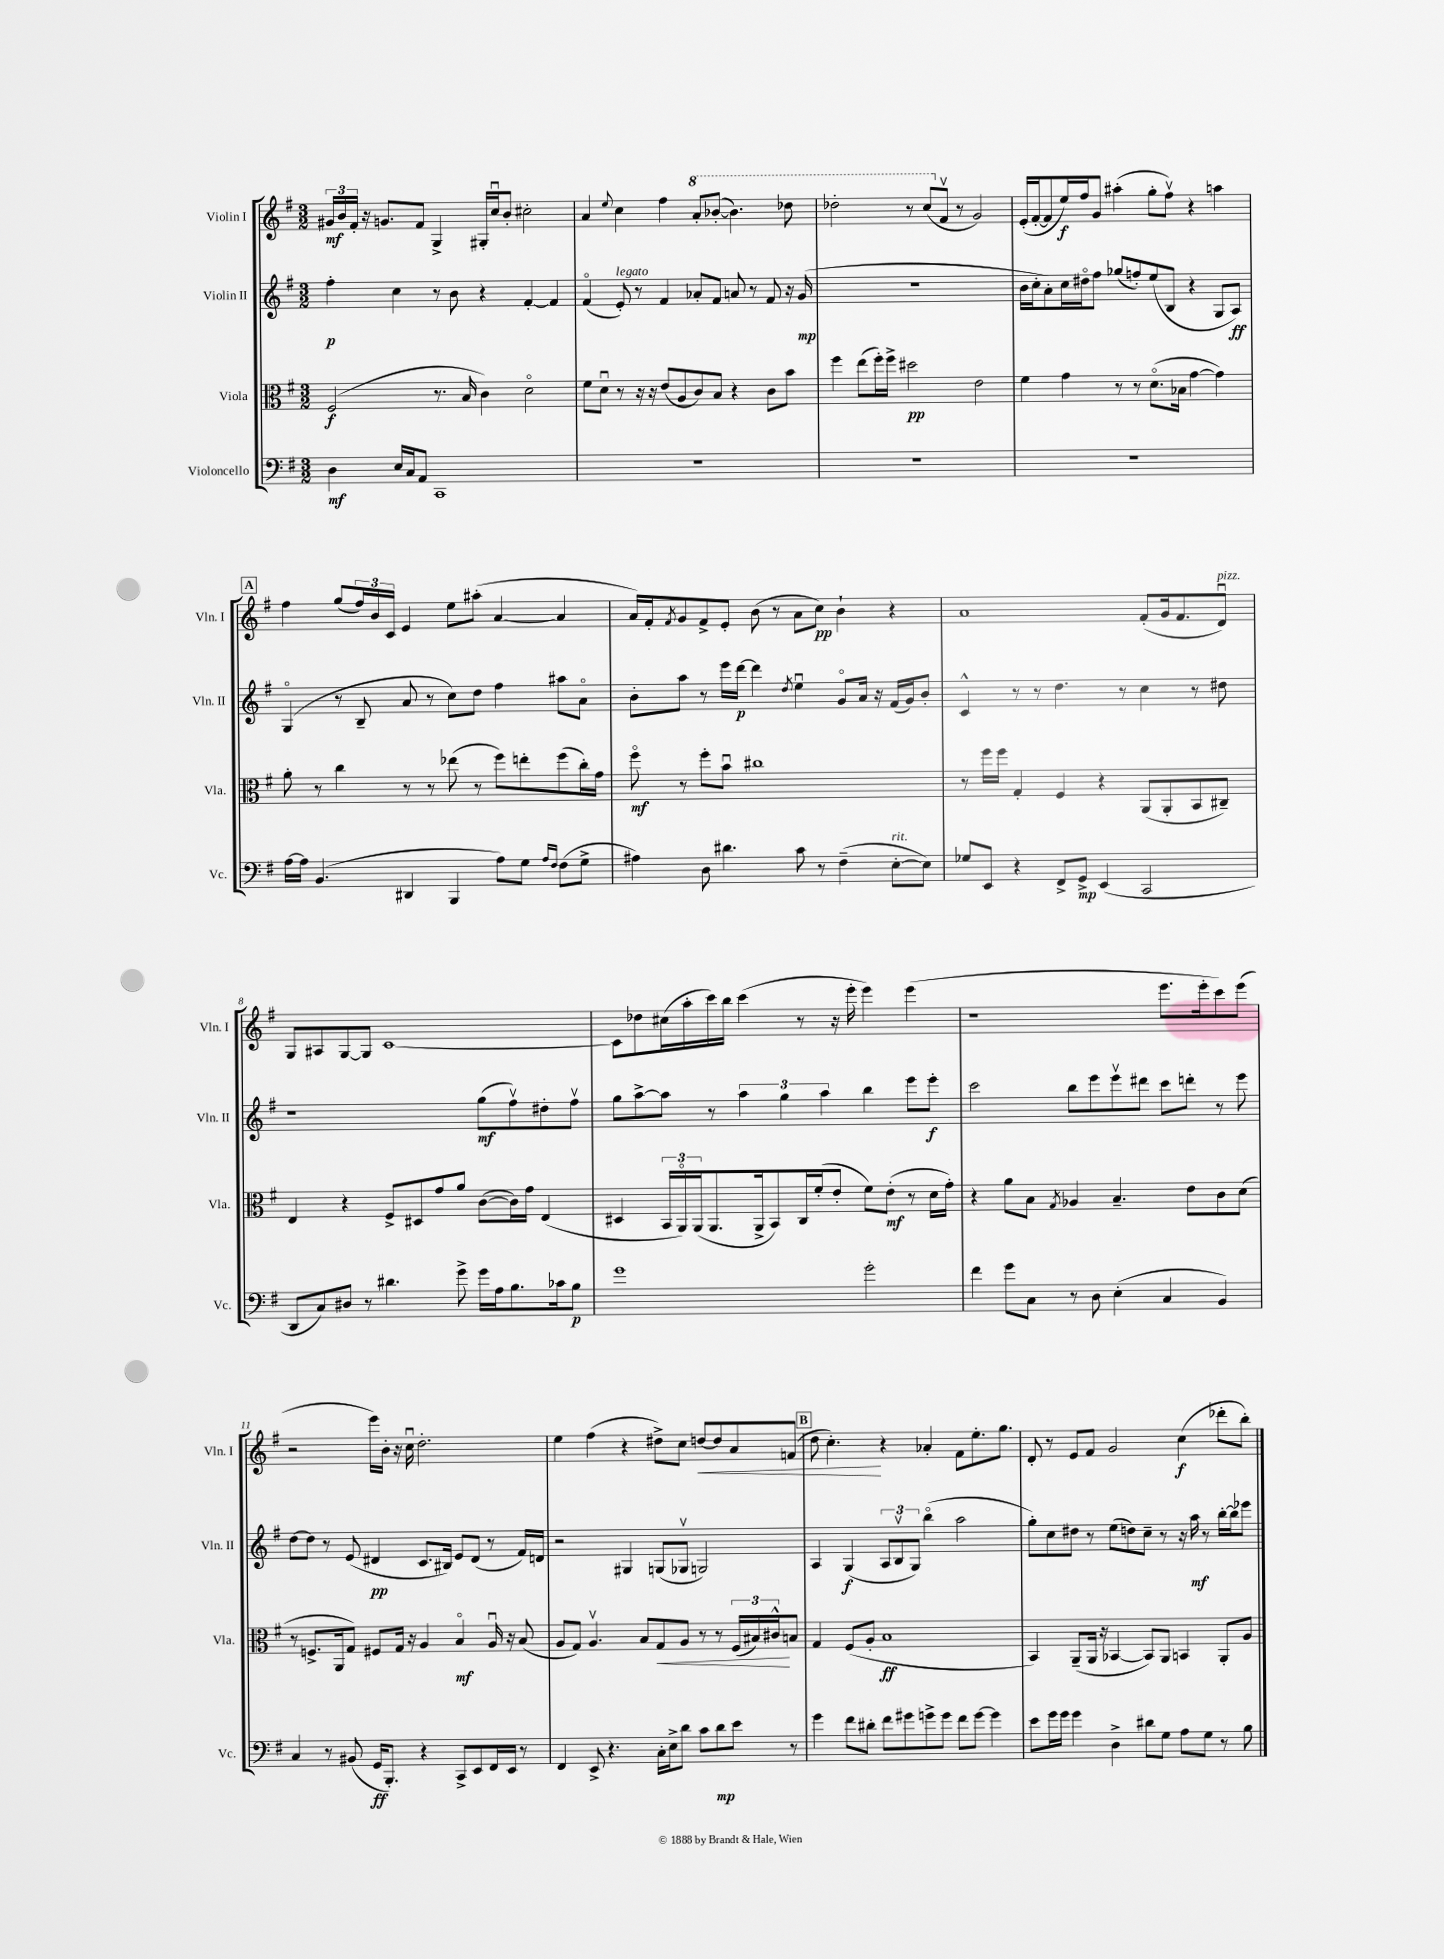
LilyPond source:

<<
\new StaffGroup <<
\new Staff = "s0" \with { instrumentName = "Violin I" shortInstrumentName = "Vln. I" } {
    \clef treble \key g \major \numericTimeSignature \time 3/2
    \tuplet 3/2 { gis'16\mf b'16 fis'16-. } r16 g'8. fis'8 g4-> gis16-. c''16\downbow b'8-. cis''2-. |
    a'4 \appoggiatura { e''8 } c''4 fis''4 \ottava #1 a''8-. bes''8~-.( bes''4.) des'''8 |
    des'''2-. r8 c'''8( \ottava #0 fis'8\upbow r8 g'2) |
    e'16-.( fis'16~-. fis'8 e''16\f) fis''16 g'8 ais''4-.( g''8-. fis''8\upbow) r4 a''4 |
    \mark \markup { \box "A" } fis''4 g''8( \tuplet 3/2 { fis''16) b'16 c'16 } e'4 e''8 ais''8-.( a'4~ a'4 |
    a'16) fis'16-. \acciaccatura { fis'8 } g'8 fis'8-> e'8-. b'8( r8 a'8 c''8\pp) b'4-! r4 |
    a'1 fis'8-.( g'16 fis'8. d'8\downbow^\markup { \italic "pizz." }) |
    g8 ais8 g8~ g8 c'1~ |
    c'8 des''8 cis''16( a''16-. c'''16) b''16 c'''4( r8 r16 e'''16-. e'''4) e'''4( |
    r1 e'''8. e'''16-. c'''8) e'''8( |
    r2 e'''16) b'16-. r16 c''16\downbow d''2.-. |
    e''4 fis''4( r4 dis''8->) c''8 d''8~\< d''8 a'8 f'8( |
    \mark \markup { \box "B" } d''8 c''4.-.\!) r4 aes'4-. fis'8 e''8.-. g''8. |
    d'8-. r8 e'8 fis'8 g'2 c''4\f( des'''8-. b''8-.) \bar "|." |
}
\new Staff = "s1" \with { instrumentName = "Violin II" shortInstrumentName = "Vln. II" } {
    \clef treble \key g \major \numericTimeSignature \time 3/2
    fis''4-.\p c''4 r8 b'8 r4 fis'4~-. fis'4 |
    fis'4\flageolet( e'8-.^\markup { \italic "legato" }) r8 fis'4 aes'8-. fis'8 a'8 r8 fis'8 r16 g'16\mp( |
    R1. |
    b'16 c''16-. a'8-.) c''16 dis''16\flageolet fis''8 ges''8( f''8-.) e''8( b8 r4 g8 a8\ff) |
    \mark \markup { \box "A" } g4\flageolet( r8 b8-- a'8 r8 c''8) d''8 fis''4 ais''8 a'8\flageolet |
    b'8-. a''8 r8 e'''16 d'''16~\p d'''4 \acciaccatura { d''8 } e''4\downbow g'8\flageolet a'16 r16 fis'16( g'16) b'8-. |
    c'4-^ r8 r8 d''4. r8 c''4 r8 dis''8 |
    r1 g''8\mf( fis''8\upbow) dis''8-. fis''8\upbow |
    g''8 a''8~-> a''8 r8 \tuplet 3/2 { a''4 g''4 a''4 } b''4 e'''8 e'''8-.\f |
    c'''2 b''8 e'''8 e'''8\upbow dis'''8 c'''8 d'''8-. r8 e'''8 |
    d''8~ d''8 r8 e'8( dis'4\pp c'8. bis16) e'8 dis'8( r8 fis'16) d'16 |
    r2 gis4 g8( ges8\upbow g2) |
    \mark \markup { \box "B" } a4 g4\f( \tuplet 3/2 { a8 b8\upbow g8) } b''4\flageolet( a''2 |
    g''8-.) c''8 dis''8 r8 e''8( d''8) c''8-- r8 r16 a''16\mf r8 b''16~-. b''16 ees'''8 \bar "|." |
}
\new Staff = "s2" \with { instrumentName = "Viola" shortInstrumentName = "Vla." } {
    \clef alto \key g \major \numericTimeSignature \time 3/2
    fis2\f( r8. b16 c'4) d'2\flageolet |
    fis'8 d'8\downbow r8 r16 r16 e'8( a8 c'8) b8 r4 c'8 b'8 |
    fis''4 e''8( fis''16-.) fis''16-> dis''2\pp e'2 |
    fis'4 g'4 r8 r8 d'8.\flageolet( bes16 g'4~ g'4) |
    \mark \markup { \box "A" } a'8-. r8 c''4 r8 r8 ees''8( r8 fis''8) e''8-. fis''8( c''16-.) g'16 |
    fis''8\flageolet\mf r8 fis''8-. b'8\downbow cis''1 |
    r8 fis''16 fis''16 g4-. fis4 r4 a,8( a,8-. b,8 cis8--) |
    e4 r4 fis8-> dis8 g'8 a'8 c'8~( c'16) g'16 e4( |
    dis4 \tuplet 3/2 { b,16 a,16\flageolet) a,16( } a,8. a,16-> b,8) c16 fis'16-.( e'8-. fis'8) e'8-.\mf( r8 d'16 g'16-.) |
    r4 a'8 b8 \acciaccatura { g8 } aes4 b4.-- e'8 c'8 d'8( |
    r8 f8.-> a,16 g8) fis8 g16 r16 a4 b4\flageolet\mf a16\downbow r16 b8( |
    a8 g8) a4.\upbow b8 g8\< a8 r8 r8 \tuplet 3/2 { fis16( bis16) cis'16-^\! } b8 |
    \mark \markup { \box "B" } g4 fis8( a8-. b1\ff |
    b,4) a,8--( a,16 r16 bes,4~ bes,8) a,8 b,4 a,8-. a8 \bar "|." |
}
\new Staff = "s3" \with { instrumentName = "Violoncello" shortInstrumentName = "Vc." } {
    \clef bass \key g \major \numericTimeSignature \time 3/2
    d4\mf e16 c16 a,8 c,1 |
    R1. |
    R1. |
    R1. |
    \mark \markup { \box "A" } a16~ a16 b,4.( dis,4 b,,4 a8) g8 \grace { a16 fis16 } fis8( g8-> |
    ais4) d8 dis'4. c'8 r8 fis4--( e8~-.^\markup { \italic "rit." } e8) |
    ges8 e,8 r4 fis,8-> g,8->\mp e,4( c,2 |
    d,8 c8) dis8 r8 dis'4. g'8-> g'16 a16 b8. ces'16 b8\p |
    g'1 g'2-. |
    fis'4 g'8 c8 r8 d8 e4-.( c4 b,4) |
    c4 r8 bis,8( g,16\ff b,,8.-.) r4 c,8-> e,8 fis,16 e,16 r8 |
    fis,4 e,8-> r4. c16-. e16-> d'8 c'8 d'8\mp e'8 r8 |
    \mark \markup { \box "B" } g'4 fis'8 dis'8-. fis'8 gis'8 g'8-> g'8 fis'8 g'8~ g'4 |
    e'8 g'16 g'16 g'4 d4-> dis'8 g8 a8 g8 r8 b8 \bar "|." |
}
>>
>>
